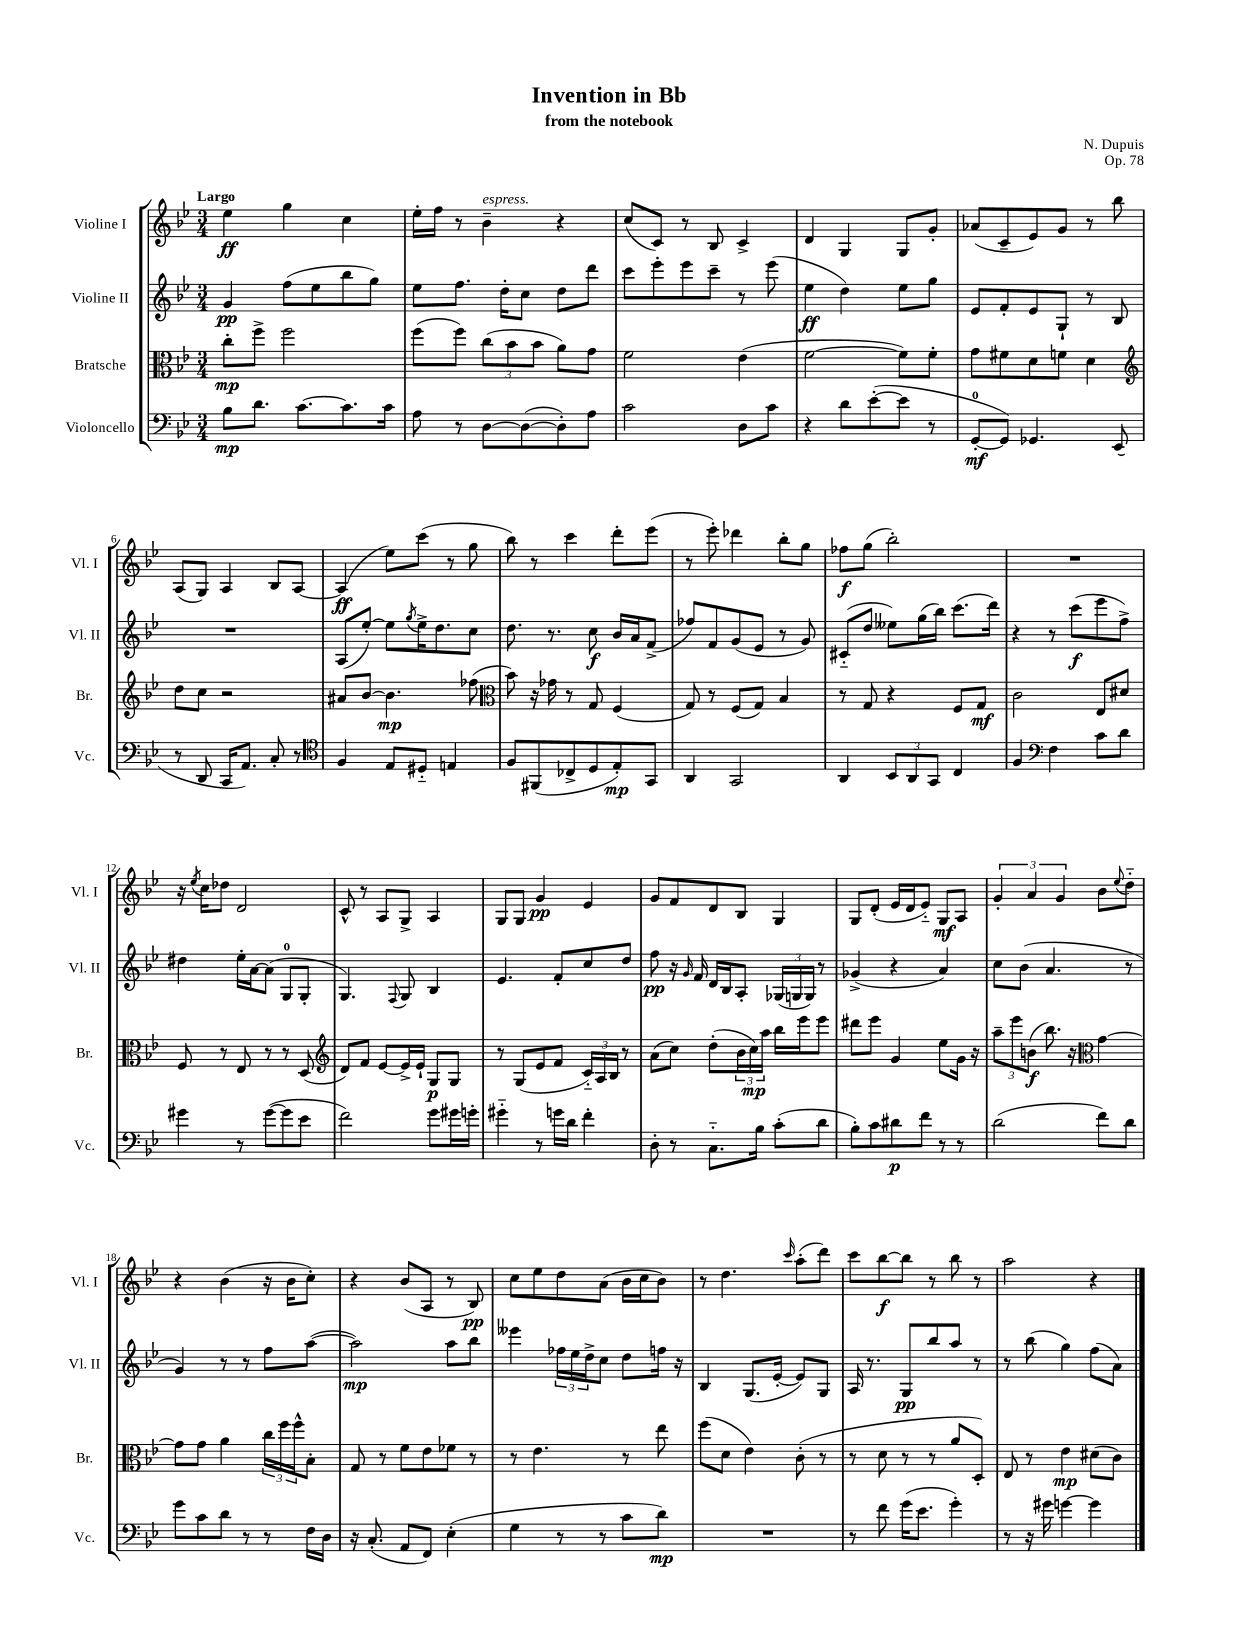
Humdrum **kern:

**kern	**dynam	**kern	**dynam	**kern	**dynam	**kern	**dynam
*part4	*part4	*part3	*part3	*part2	*part2	*part1	*part1
*staff4	*staff4	*staff3	*staff3	*staff2	*staff2	*staff1	*staff1
*I"Violoncello	*	*I"Bratsche	*	*I"Violine II	*	*I"Violine I	*
*I'Vc.	*	*I'Br.	*	*I'Vl. II	*	*I'Vl. I	*
*clefF4	*	*clefC3	*	*clefG2	*	*clefG2	*
*k[b-e-]	*	*k[b-e-]	*	*k[b-e-]	*	*k[b-e-]	*
*M3/4	*	*M3/4	*	*M3/4	*	*M3/4	*
=1	=1	=1	=1	=1	=1	=1	=1
!	!	!	!	!	!	!LO:TX:a:B:t=Largo	!
8B-\L	mp	8cc'\L	mp	4g/	pp	4ee-\	ff
8.d\J	.	8ff^\J	.	.	.	.	.
.	.	2ff\	.	(8ff\L	.	4gg\	.
[8.c\L	.	.	.	.	.	.	.
.	.	.	.	8ee-\	.	.	.
8.c\]	.	.	.	8bb-\	.	4cc\	.
.	.	.	.	8gg\J)	.	.	.
16c\Jk	.	.	.	.	.	.	.
=2	=2	=2	=2	=2	=2	=2	=2
8A\	.	(8ff\L	.	8ee-\L	.	16ee-'\LL	.
.	.	.	.	.	.	16ff\JJ	.
8r	.	8ff\J)	.	8.ff\J	.	8r	.
!	!	!	!	!	!	!LO:TX:a:i:t=espress.	!
[8D\L	.	(12cc\L	.	.	.	4b-~\	.
.	.	.	.	16dd'\KL	.	.	.
.	.	12b-\	.	.	.	.	.
(8D\_	.	.	.	8cc\J	.	.	.
.	.	12b-\J	.	.	.	.	.
8D'\])	.	8a\L)	.	8dd\L	.	4r	.
8A\J	.	8g\J	.	8ddd\J	.	.	.
=3	=3	=3	=3	=3	=3	=3	=3
2c\	.	2f\	.	8ccc\L	.	(8cc/L	.
.	.	.	.	8eee-'\	.	8c/J)	.
.	.	.	.	8eee-\	.	8r	.
.	.	.	.	8ccc~\J	.	8B-/	.
8D\L	.	(4e-\	.	8r	.	4c^/	.
8c\J	.	.	.	(8eee-\	.	.	.
=4	=4	=4	=4	=4	=4	=4	=4
4r	.	[2f\	.	4ee-\	ff	4d/	.
8d\L	.	.	.	4dd\)	.	4G/	.
([8e-'\	.	.	.	.	.	.	.
8e-\J]	.	8f\L])	.	8ee-\L	.	8G/L	.
8r	.	8f'\J	.	8gg\J	.	8g'/J	.
=5	=5	=5	=5	=5	=5	=5	=5
[8GG'/L	mf	8g\L	.	8e-/L	.	(8a-X/L	.
8GG/J])	.	8f#X\	.	8f'/	.	8c~/	.
4.GG-X/	.	8d\	.	8e-/	.	8e-/)	.
.	.	8fn\J	.	8G`/J	.	8g/J	.
.	.	4d\	.	8r	.	8r	.
(8EE-/	.	.	.	8B-/	.	8bb-\	.
!!LO:LB:g=z
=6	=6	=6	=6	=6	=6	=6	=6
*	*	*clefG2	*	*	*	*	*
8r	.	8dd\L	.	2.r	.	(8A/L	.
8DD/	.	8cc\J	.	.	.	8G/J)	.
16CC/KL	.	2r	.	.	.	4A/	.
8.AA/J)	.	.	.	.	.	.	.
8C'/	.	.	.	.	.	8B-/L	.
8r	.	.	.	.	.	[8A/J	.
=7	=7	=7	=7	=7	=7	=7	=7
*clefC4	*	*	*	*	*	*	*
4F/	.	8a#X/L	.	(8A/L	.	(4A/]	ff
.	.	[8b-/J	.	[8ee-'/J)	.	.	.
8E-/L	.	4.b-\]	mp	8ee-\L]	.	8ee-\L)	.
.	.	.	.	8qgg/	.	.	.
8D#X/J	.	.	.	16ee-^\K	.	(8ccc\J	.
.	.	.	.	8.dd\	.	.	.
4En/	.	.	.	.	.	8r	.
.	.	(8ff-X\	.	8cc\J	.	8gg\	.
=8	=8	=8	=8	=8	=8	=8	=8
*	*	*clefC3	*	*	*	*	*
8F/L	.	8b-\)	.	8.dd\	.	8bb-\)	.
(8FF#X/	.	16r	.	.	.	8r	.
.	.	16g-X\	.	8.r	.	.	.
8C-X^/	.	8r	.	.	.	4ccc\	.
8D/	.	8G/	.	8cc\	f	.	.
8E-'/)	mp	(4F/	.	16b-/LL	.	8ddd'\L	.
.	.	.	.	16a/J	.	.	.
8GG/J	.	.	.	(8f^/J	.	(8eee-\J	.
=9	=9	=9	=9	=9	=9	=9	=9
4AA/	.	8G/)	.	8ff-X/L)	.	8r	.
.	.	8r	.	8f/	.	8eee-'\)	.
2GG/	.	(8F/L	.	(8g/	.	4ddd-X\	.
.	.	8G/J)	.	8e-/J	.	.	.
.	.	4B-/	.	8r	.	8bb-'\L	.
.	.	.	.	8g/)	.	8gg\J	.
=10	=10	=10	=10	=10	=10	=10	=10
4AA/	.	8r	.	(8c#X/L	.	8ff-X\L	f
.	.	8G/	.	8dd/J	.	(8gg\J	.
12BB-/L	.	4r	.	8ee--X\L)	.	2bb-'\)	.
12AA/	.	.	.	.	.	.	.
.	.	.	.	(16gg\L	.	.	.
12GG/J	.	.	.	.	.	.	.
.	.	.	.	16bb-\JJ)	.	.	.
4C/	.	8F/L	.	(8.ccc\L	.	.	.
.	.	8G/J	mf	.	.	.	.
.	.	.	.	16ddd\Jk)	.	.	.
=11	=11	=11	=11	=11	=11	=11	=11
4F/	.	2c\	.	4r	.	2.r	.
*clefF4	*	*	*	*	*	*	*
4F\	.	.	.	8r	.	.	.
.	.	.	.	(8ccc\L	f	.	.
8c\L	.	8E-/L	.	8eee-\	.	.	.
8d\J	.	8d#X/J	.	8ff^\J)	.	.	.
!!LO:LB:g=z
=12	=12	=12	=12	=12	=12	=12	=12
4g#X\	.	8F/	.	4dd#X\	.	16r	.
.	.	.	.	.	.	8qee-/	.
.	.	.	.	.	.	16cc\KL	.
.	.	8r	.	.	.	8dd-X\J	.
8r	.	8E-/	.	16ee-'\LL	.	2d/	.
.	.	.	.	[16a\J	.	.	.
([8g#\L	.	8r	.	(8a\J]	.	.	.
8g#\]	.	8r	.	8G/L	.	.	.
8e-\J	.	(8D/	.	8G'/J	.	.	.
=13	=13	=13	=13	=13	=13	=13	=13
*	*	*clefG2	*	*	*	*	*
2f\)	.	8d/L)	.	4.G/)	.	8c^^/	.
.	.	8f/J	.	.	.	8r	.
.	.	[8e-/L	.	.	.	8A/L	.
.	.	.	.	8qqF/	.	.	.
.	.	16e-^/L]	.	8G/	.	8G^/J	.
.	.	16e-`/JJ	.	.	.	.	.
8g\L	.	8G/L	p	4B-/	.	4A/	.
16g#X\L	.	8G/J	.	.	.	.	.
16gn'\JJ	.	.	.	.	.	.	.
=14	=14	=14	=14	=14	=14	=14	=14
4g#X\	.	8r	.	4.e-/	.	8G/L	.
.	.	(8G/L	.	.	.	8G/J	.
8r	.	8e-/	.	.	.	4g/	pp
16gn\LL	.	8f/J	.	8f'/L	.	.	.
16d\JJ	.	.	.	.	.	.	.
4f'\	.	24c/LL)	.	8cc/	.	4e-/	.
.	.	24A/	.	.	.	.	.
.	.	24B-/JJ	.	.	.	.	.
.	.	8r	.	8dd/J	.	.	.
=15	=15	=15	=15	=15	=15	=15	=15
8D'\	.	(8a\L	.	8ff\	pp	8g/L	.
8r	.	8cc\J)	.	16r	.	8f/	.
.	.	.	.	16qqg/	.	.	.
.	.	.	.	16f/	.	.	.
8.C\L	.	(8dd'\L	.	16d/LL	.	8d/	.
.	.	.	.	16B-/J	.	.	.
.	.	24b-\L	.	8A'/J	.	8B-/J	.
.	.	24cc\)	mp	.	.	.	.
16B-\Jk	.	.	.	.	.	.	.
.	.	24aa\JJ	.	.	.	.	.
(8c'\L	.	16bb-\LL	.	(24G-X/LL	.	4G/	.
.	.	.	.	24Gn/	.	.	.
.	.	16eee-\J	.	.	.	.	.
.	.	.	.	24G/JJ)	.	.	.
8d\J	.	8eee-\J	.	8r	.	.	.
=16	=16	=16	=16	=16	=16	=16	=16
8B-'\L)	.	8ddd#X\L	.	(4g-X^/	.	8G/L	.
8c\	.	8eee-\J	.	.	.	(8d'/J	.
8d#X\	p	4g/	.	4r	.	16e-/LL	.
.	.	.	.	.	.	16d/J	.
8f\J	.	.	.	.	.	8e-/J)	.
8r	.	8ee-\L	.	4a/)	.	8G/L	mf
8r	.	16g\Jk	.	.	.	8A/J	.
.	.	16r	.	.	.	.	.
=17	=17	=17	=17	=17	=17	=17	=17
(2d\	.	12aa~\L	.	8cc\L	.	6g'/	.
.	.	12eee-\	.	.	.	.	.
.	.	.	.	(8b-\J	.	.	.
.	.	(12bn\J	f	.	.	6a/	.
.	.	8.bb-\)	.	4.a/	.	.	.
.	.	.	.	.	.	6g/	.
.	.	16r	.	.	.	.	.
*	*	*clefC3	*	*	*	*	*
8f\L)	.	[4g\	.	.	.	8b-\L	.
.	.	.	.	.	.	8qqee-/	.
8d\J	.	.	.	8r	.	8dd\J	.
!!LO:LB:g=z
=18	=18	=18	=18	=18	=18	=18	=18
8g\L	.	8g\L]	.	4g/)	.	4r	.
8c\	.	8g\J	.	.	.	.	.
8d\J	.	4a\	.	8r	.	(4b-\	.
8r	.	.	.	8r	.	.	.
8r	.	24cc\LL	.	8ff\L	.	16r	.
.	.	24ff\	.	.	.	.	.
.	.	.	.	.	.	16b-\KL	.
.	.	24ff^^\J	.	.	.	.	.
16F\LL	.	8B-'\J	.	([8aa\J	.	8cc'\J)	.
16D\JJ	.	.	.	.	.	.	.
=19	=19	=19	=19	=19	=19	=19	=19
16r	.	8G/	.	2aa\])	mp	4r	.
(8.C'/	.	.	.	.	.	.	.
.	.	8r	.	.	.	.	.
8AA/L	.	8f\L	.	.	.	(8b-/L	.
8FF/J)	.	8e-\	.	.	.	8A/J	.
(4E-'\	.	8f-X\J	.	8aa\L	.	8r	.
.	.	8r	.	8bb-\J	.	8B-/)	pp
=20	=20	=20	=20	=20	=20	=20	=20
4G\	.	8r	.	4eee--X\	.	8cc\L	.
.	.	4.e-\	.	.	.	8ee-\	.
8r	.	.	.	24ff-X\LL	.	8dd\	.
.	.	.	.	24ee-\	.	.	.
.	.	.	.	24dd^\J	.	.	.
8r	.	.	.	8cc\J	.	(8a\J	.
8c\L	.	8r	.	8dd\L	.	16b-\LL	.
.	.	.	.	.	.	16cc\J	.
8d\J)	mp	8ee-\	.	16ffn\Jk	.	8b-\J)	.
.	.	.	.	16r	.	.	.
=21	=21	=21	=21	=21	=21	=21	=21
2.r	.	(8ff\L	.	4B-/	.	8r	.
.	.	8d\J	.	.	.	4.dd\	.
.	.	4e-\)	.	(8.G/L	.	.	.
.	.	.	.	[16e-'/Jk	.	.	.
.	.	.	.	.	.	16qqccc/	.
.	.	(8c'\	.	8e-/L])	.	(8aa'\L	.
.	.	8r	.	8G/J	.	8ddd\J)	.
=22	=22	=22	=22	=22	=22	=22	=22
8r	.	8r	.	16A/	.	8ccc\L	.
.	.	.	.	8.r	.	.	.
8f\	.	8d\	.	.	.	[8bb-\	f
(16g\KL	.	8r	.	8G/L	pp	8bb-\J]	.
8.e-\J	.	.	.	.	.	.	.
.	.	8r	.	8bb-/	.	8r	.
4g'\)	.	8a/L	.	8aa/J	.	8bb-\	.
.	.	8D'/J)	.	8r	.	8r	.
=23	=23	=23	=23	=23	=23	=23	=23
8r	.	8E-/	.	8r	.	2aa\	.
16r	.	8r	.	(8bb-\	.	.	.
16g#X\	.	.	.	.	.	.	.
[4gn\	.	4e-\	mp	4gg\)	.	.	.
4g\]	.	(8d#X\L	.	(8ff\L	.	4r	.
.	.	8c\J)	.	8a\J)	.	.	.
==	==	==	==	==	==	==	==
*-	*-	*-	*-	*-	*-	*-	*-
